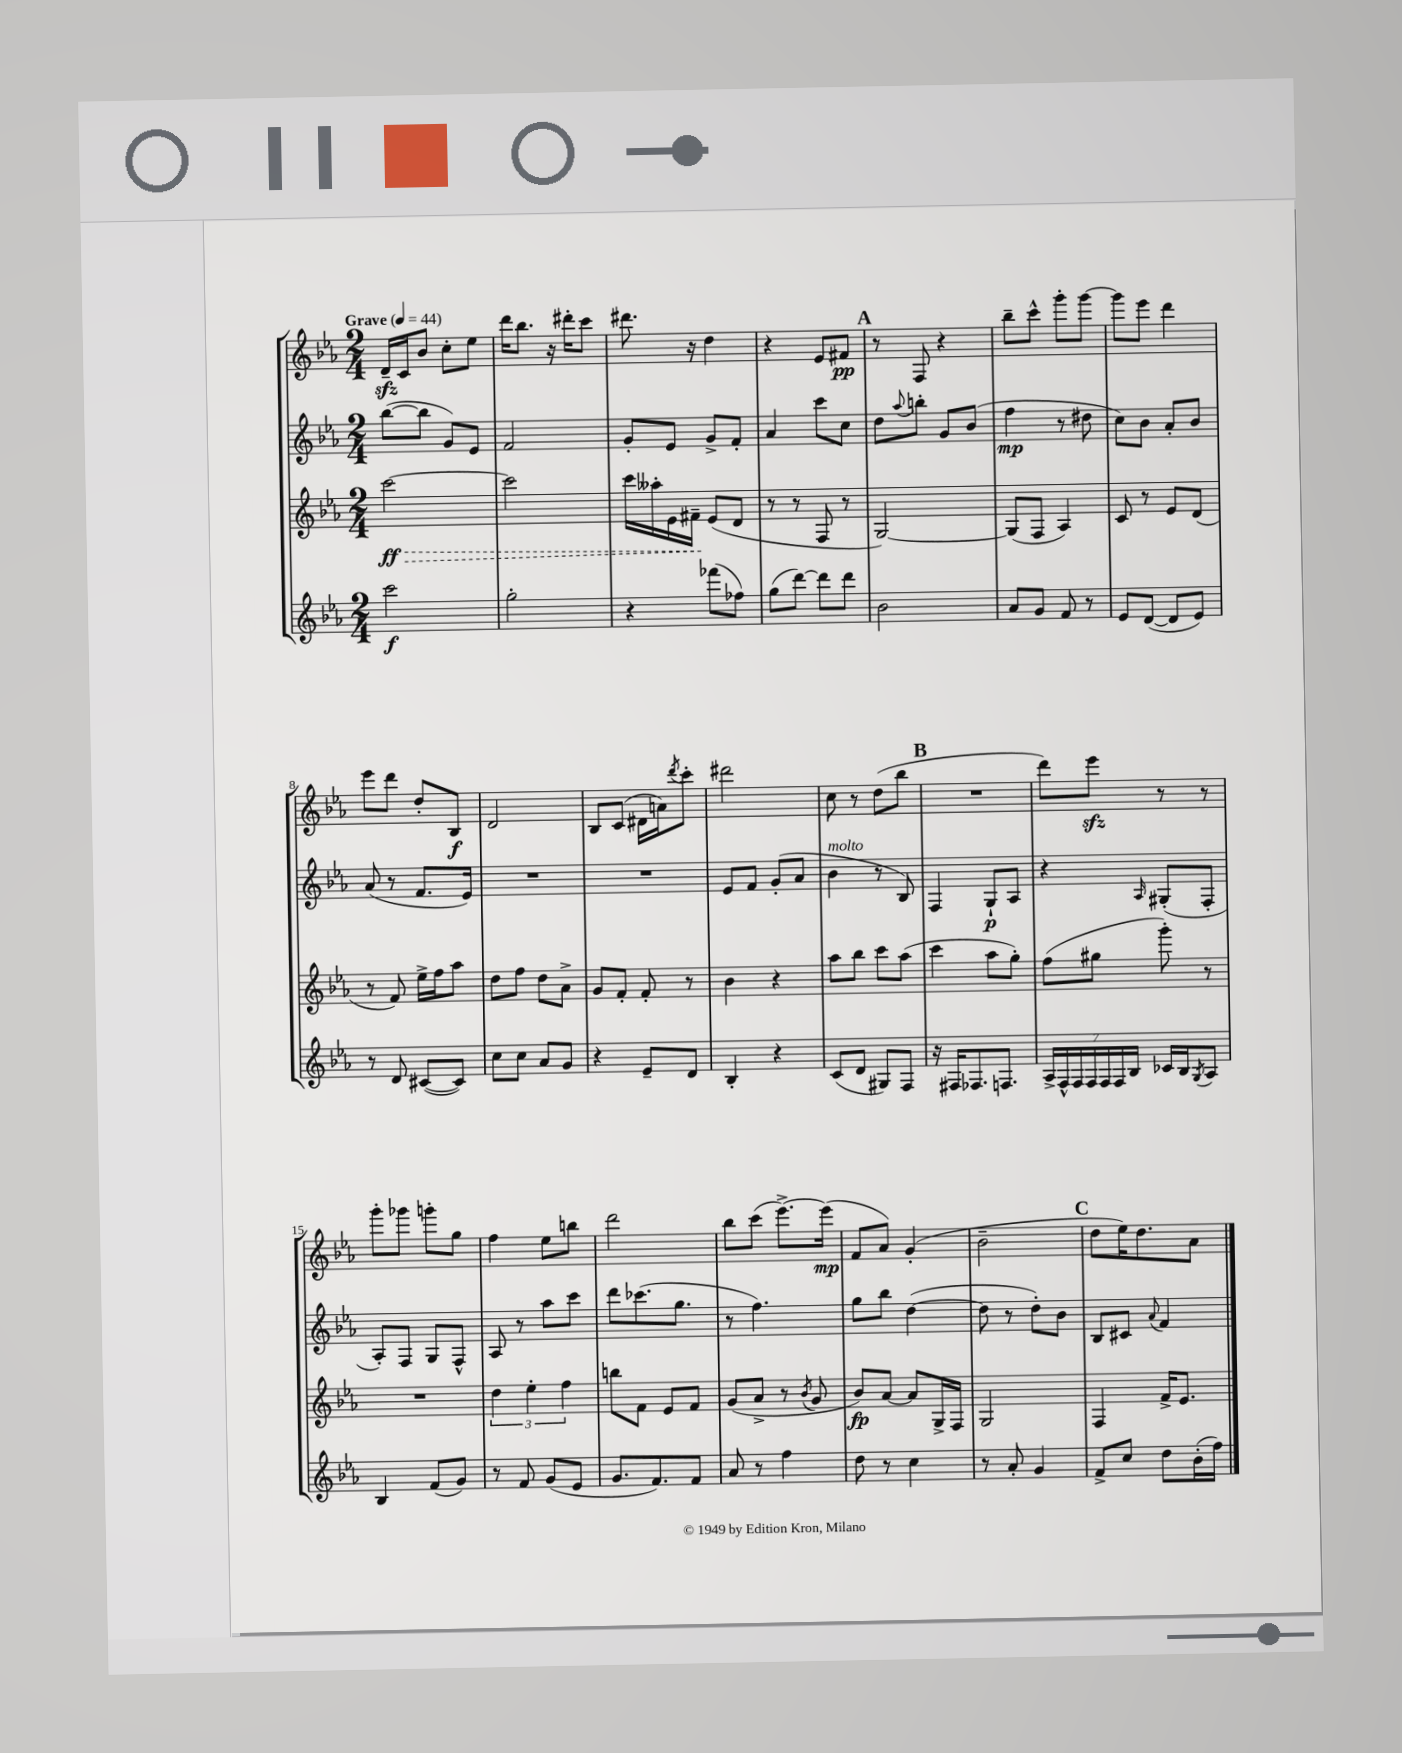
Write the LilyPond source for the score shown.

<<
\new StaffGroup <<
\new Staff = "s0" {
    \clef treble \key ees \major \numericTimeSignature \time 2/4 \tempo "Grave" 4 = 44
    d'16--\sfz c'16 bes'8 c''8-. ees''8 |
    d'''16 bes''8. r16 dis'''16-. c'''8 |
    dis'''8. r16 d''4 |
    r4 ees'8 fis'8\pp |
    \mark \markup { \bold "A" } r8 f8 r4 |
    bes''8-- c'''8-^ g'''8-. g'''8~ |
    g'''8 ees'''8 d'''4 |
    ees'''8 d'''8 d''8-. bes8\f |
    d'2 |
    bes8 c'8( dis'16 a'16) \acciaccatura { d'''8 } c'''8-. |
    dis'''2 |
    c''8 r8 d''8( bes''8 |
    \mark \markup { \bold "B" } R2 |
    d'''8) ees'''8\sfz r8 r8 |
    g'''8-. ges'''8 g'''8-. g''8 |
    f''4 ees''8 b''8 |
    d'''2 |
    bes''8 c'''8( ees'''8.~->) ees'''16\mp( |
    f'8 aes'8) g'4-.( |
    bes'2-- |
    \mark \markup { \bold "C" } d''8 ees''16) d''8. aes'8 \bar "|." |
}
\new Staff = "s1" {
    \clef treble \key ees \major \numericTimeSignature \time 2/4
    bes''8~( bes''8 g'8) ees'8 |
    f'2 |
    g'8-. ees'8 g'8-> f'8-. |
    aes'4 c'''8 c''8 |
    \mark \markup { \bold "A" } d''8 \appoggiatura { aes''8 } b''8-. g'8 bes'8( |
    f''4\mp r8 dis''8 |
    c''8) bes'8 aes'8-. bes'8 |
    aes'8( r8 f'8. ees'16) |
    R2 |
    R2 |
    ees'8 f'8 g'8-.( aes'8 |
    bes'4^\markup { \italic "molto" } r8 bes8) |
    \mark \markup { \bold "B" } f4 g8-!\p aes8 |
    r4 \grace { aes16 } gis8-.( f8-. |
    aes8-.) f8 g8 f8-^ |
    aes8 r8 aes''8 c'''8 |
    d'''8 ces'''8.( g''8. |
    r8 f''4.) |
    g''8 bes''8 d''4~( |
    d''8 r8 d''8-.) bes'8 |
    \mark \markup { \bold "C" } bes8 cis'8 \appoggiatura { aes'8 } f'4 \bar "|." |
}
\new Staff = "s2" {
    \clef treble \key ees \major \numericTimeSignature \time 2/4
    \once \override Hairpin.style = #'dashed-line c'''2~\ff\> |
    c'''2 |
    c'''16 aeses''16-. ees'16 fis'16--\! ees'8( d'8 |
    r8 r8 f8 r8 |
    \mark \markup { \bold "A" } g2~) |
    g8( f8 aes4) |
    c'8 r8 ees'8 d'8( |
    r8 f'8) ees''16-> f''16 aes''8 |
    d''8 f''8 d''8 aes'8-> |
    g'8 f'8-. f'8-. r8 |
    bes'4 r4 |
    aes''8 bes''8 c'''8 aes''8( |
    \mark \markup { \bold "B" } c'''4 aes''8 g''8-.) |
    f''8( gis''8 g'''8-.) r8 |
    R2 |
    \tuplet 3/2 { d''4 ees''4-. f''4 } |
    b''8 f'8 ees'8 f'8 |
    g'8( aes'8-> r8 \acciaccatura { bes'8 } g'8 |
    bes'8\fp) aes'8~ aes'8 g16-> f16 |
    g2 |
    \mark \markup { \bold "C" } f4 f'16-> ees'8. \bar "|." |
}
\new Staff = "s3" {
    \clef treble \key ees \major \numericTimeSignature \time 2/4
    c'''2\f |
    g''2-. |
    r4 fes'''8( fes''8) |
    g''8( d'''8~) d'''8 d'''8 |
    \mark \markup { \bold "A" } bes'2 |
    aes'8 g'8 f'8 r8 |
    ees'8 d'8~( d'8 ees'8) |
    r8 d'8 cis'8~( cis'8) |
    c''8 c''8 aes'8 g'8 |
    r4 ees'8-- d'8 |
    bes4-. r4 |
    c'8( d'8 gis8) f8 |
    \mark \markup { \bold "B" } r16 fis16 fes8. f8. |
    \tuplet 7/4 { aes16-> f16-^ f16 f16 f16 f16 bes16 } ces'16 bes16 \acciaccatura { g8 } aes8 |
    bes4 f'8( g'8) |
    r8 f'8 g'8( ees'8 |
    g'8. f'8.) f'8 |
    aes'8 r8 f''4 |
    d''8 r8 c''4 |
    r8 aes'8-. g'4 |
    \mark \markup { \bold "C" } f'8-> c''8 d''8 bes'16-.( f''16) \bar "|." |
}
>>
>>
